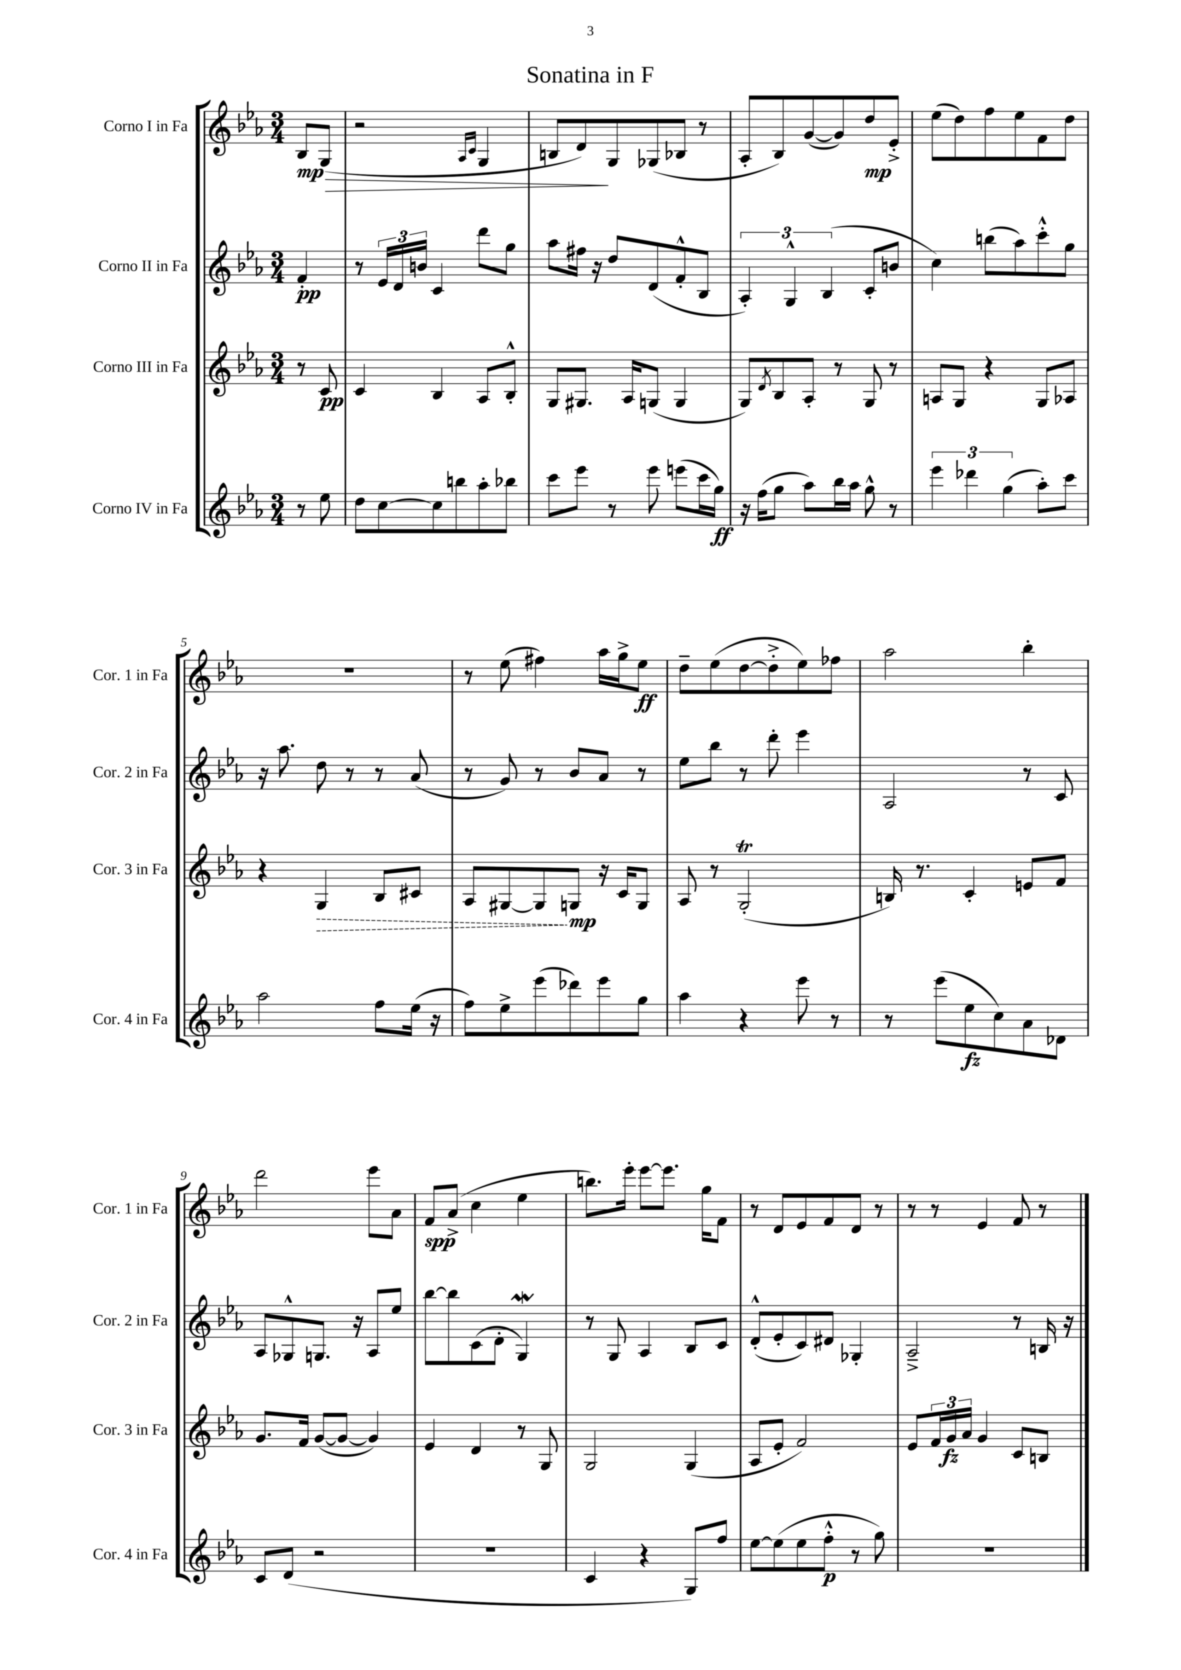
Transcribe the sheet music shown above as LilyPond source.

\header { title = "Sonatina in F" }
<<
\new StaffGroup <<
\new Staff = "s0" \with { instrumentName = "Corno I in Fa" shortInstrumentName = "Cor. 1 in Fa" } {
    \clef treble \key ees \major \numericTimeSignature \time 3/4 \partial 4
    bes8\mp\> g8( |
    r2 \grace { aes16 c'16 } g4 |
    b8 d'8\!) g8 ges8( bes8 r8 |
    aes8-. bes8) g'8~( g'8) d''8\mp ees'8-.-> |
    ees''8( d''8) f''8 ees''8 f'8 d''8 |
    R2. |
    r8 ees''8( fis''4) aes''16 g''16-> ees''8\ff |
    d''8-- ees''8( d''8~ d''8-.-> ees''8) fes''8 |
    aes''2 bes''4-. |
    d'''2 ees'''8 aes'8 |
    f'8\spp aes'8->( c''4 ees''4 |
    b''8.) ees'''16-. ees'''8~ ees'''8. g''16 f'8 |
    r8 d'8 ees'8 f'8 d'8 r8 |
    r8 r8 ees'4 f'8 r8 \bar "|." |
}
\new Staff = "s1" \with { instrumentName = "Corno II in Fa" shortInstrumentName = "Cor. 2 in Fa" } {
    \clef treble \key ees \major \numericTimeSignature \time 3/4 \partial 4
    f'4-.\pp |
    r8 \tuplet 3/2 { ees'16 d'16 b'16 } c'4 d'''8 g''8 |
    aes''8 fis''16 r16 d''8 d'8( f'8-.-^ bes8 |
    \tuplet 3/2 { aes4-.) g4-^ bes4( } c'8-. b'8 |
    c''4) b''8( aes''8) c'''8-.-^ g''8 |
    r16 aes''8. d''8 r8 r8 aes'8( |
    r8 g'8) r8 bes'8 aes'8 r8 |
    ees''8 bes''8 r8 d'''8-. ees'''4 |
    aes2 r8 c'8 |
    aes8 ges8-^ g8. r16 aes8 ees''8 |
    bes''8~ bes''8 c'8( d'8-. g4\mordent) |
    r8 g8 aes4 bes8 c'8 |
    d'8-.-^( ees'8-. c'8) dis'8 ges4-. |
    aes2---> r8 b16 r16 \bar "|." |
}
\new Staff = "s2" \with { instrumentName = "Corno III in Fa" shortInstrumentName = "Cor. 3 in Fa" } {
    \clef treble \key ees \major \numericTimeSignature \time 3/4 \partial 4
    r8 c'8\pp |
    c'4 bes4 aes8 bes8-.-^ |
    g8 gis8. aes16 g8( g4 |
    g8) \acciaccatura { d'8 } bes8 aes8-. r8 g8 r8 |
    a8 g8 r4 g8 aes8 |
    r4 \once \override Hairpin.style = #'dashed-line g4\> bes8 cis'8 |
    aes8 gis8~ gis8\! g8\mp r16 c'16 g8 |
    aes8 r8 g2-.\trill( |
    b16) r8. c'4-. e'8 f'8 |
    g'8. f'16 g'8~( g'8~ g'4) |
    ees'4 d'4 r8 g8 |
    g2 g4( |
    aes8 ees'8-. f'2) |
    ees'8 \tuplet 3/2 { f'16 g'16\fz aes'16 } g'4 c'8 b8 \bar "|." |
}
\new Staff = "s3" \with { instrumentName = "Corno IV in Fa" shortInstrumentName = "Cor. 4 in Fa" } {
    \clef treble \key ees \major \numericTimeSignature \time 3/4 \partial 4
    r8 ees''8 |
    d''8 c''8~ c''8 b''8 aes''8-. bes''8 |
    c'''8 ees'''8 r8 ees'''8 e'''8( c'''16 g''16\ff) |
    r16 f''16( g''8 aes''8) bes''16 aes''16 g''8-^ r8 |
    \tuplet 3/2 { ees'''4 des'''4 g''4( } aes''8-.) c'''8 |
    aes''2 f''8 ees''16( r16 |
    f''8) ees''8-> ees'''8( des'''8) ees'''8 g''8 |
    aes''4 r4 ees'''8 r8 |
    r8 ees'''8( ees''8\fz c''8) aes'8 des'8 |
    c'8 d'8( r2 |
    R2. |
    c'4 r4 g8) f''8 |
    ees''8~ ees''8( ees''8 f''8-.-^\p r8 g''8) |
    R2. \bar "|." |
}
>>
>>
